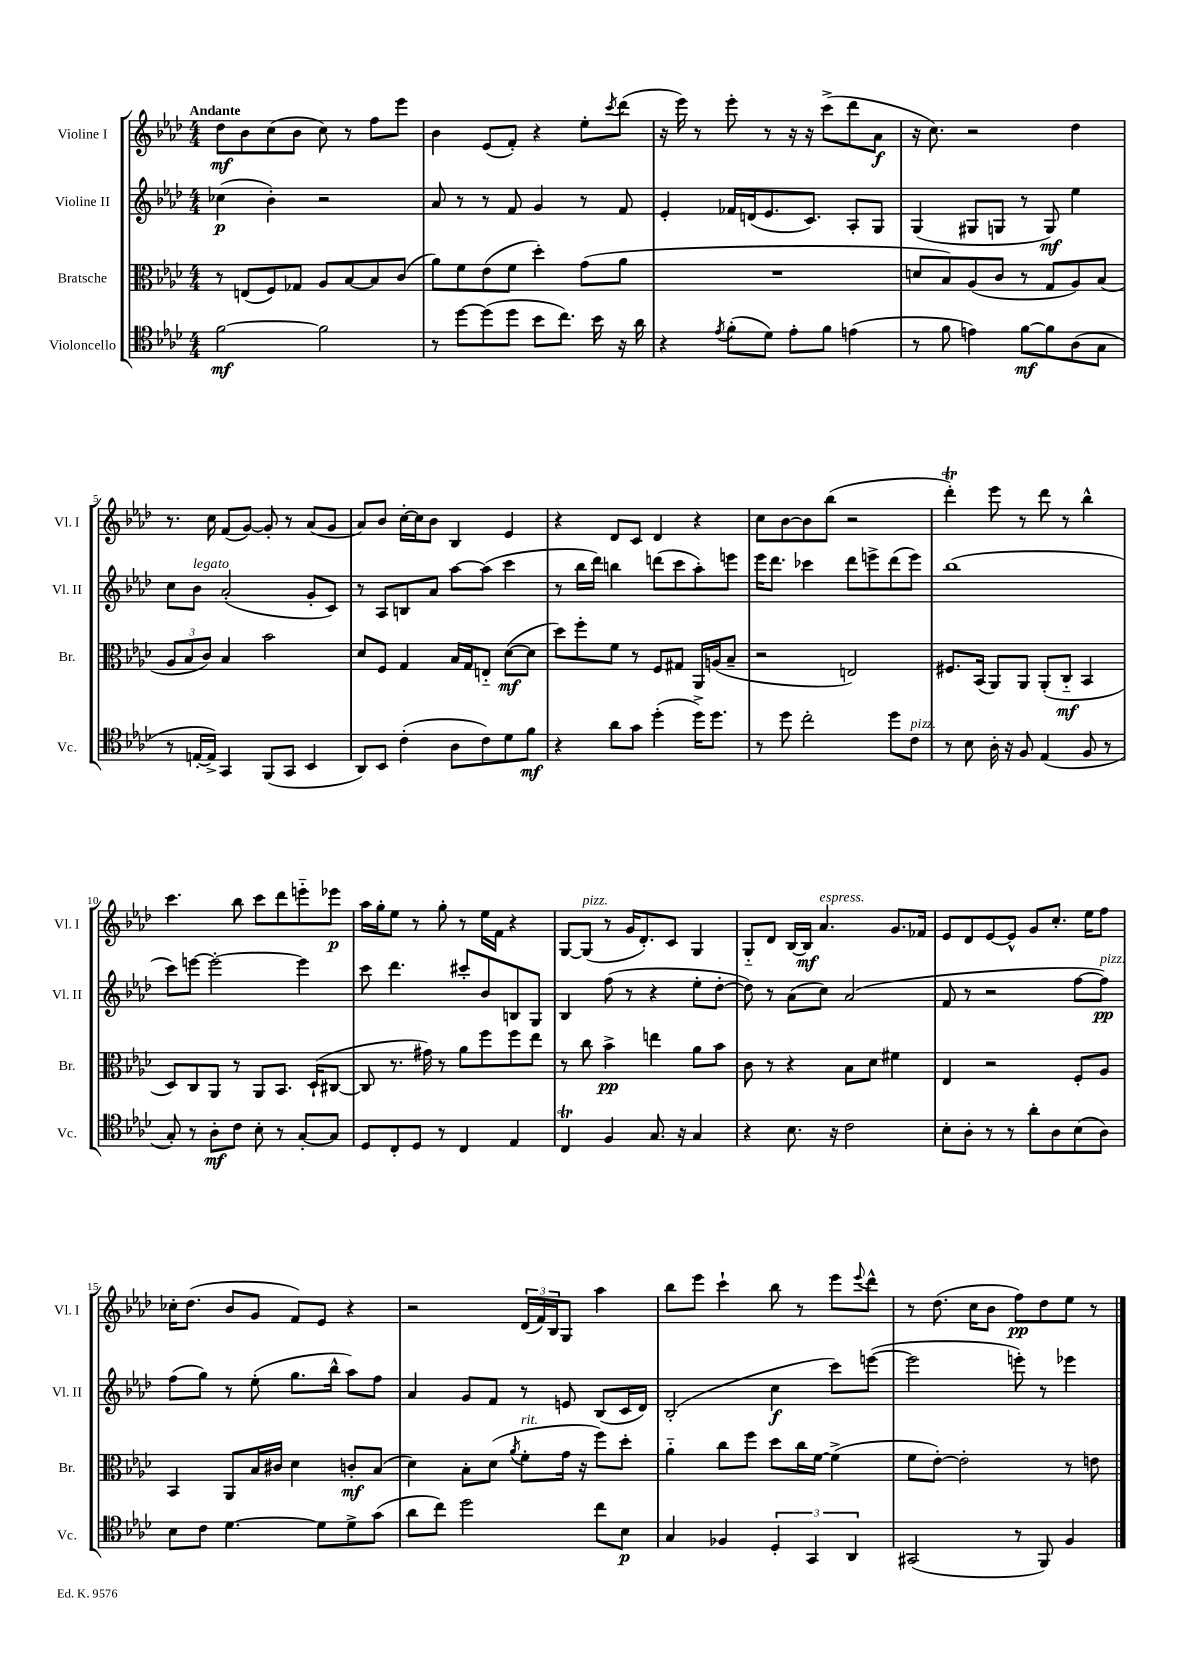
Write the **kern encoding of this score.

**kern	**dynam	**kern	**dynam	**kern	**dynam	**kern	**dynam
*part4	*part4	*part3	*part3	*part2	*part2	*part1	*part1
*staff4	*staff4	*staff3	*staff3	*staff2	*staff2	*staff1	*staff1
*I"Violoncello	*	*I"Bratsche	*	*I"Violine II	*	*I"Violine I	*
*I'Vc.	*	*I'Br.	*	*I'Vl. II	*	*I'Vl. I	*
*clefC4	*	*clefC3	*	*clefG2	*	*clefG2	*
*k[b-e-a-d-]	*	*k[b-e-a-d-]	*	*k[b-e-a-d-]	*	*k[b-e-a-d-]	*
*M4/4	*	*M4/4	*	*M4/4	*	*M4/4	*
=1	=1	=1	=1	=1	=1	=1	=1
!	!	!	!	!	!	!LO:TX:a:B:t=Andante	!
[2f\	mf	8r	.	(4cc-X\	p	8dd-\L	mf
.	.	(8En/L	.	.	.	8b-\	.
.	.	8F/)	.	4b-'\)	.	(8cc\	.
.	.	8G-X/J	.	.	.	8b-\J	.
2f\]	.	8A-/L	.	2r	.	8cc\)	.
.	.	[8B-/	.	.	.	8r	.
.	.	8B-/]	.	.	.	8ff\L	.
.	.	(8c/J	.	.	.	8eee-\J	.
=2	=2	=2	=2	=2	=2	=2	=2
8r	.	8a-\L)	.	8a-/	.	4b-\	.
[8dd-\L	.	8f\	.	8r	.	.	.
(8dd-\]	.	(8e-\	.	8r	.	(8e-/L	.
8dd-\J	.	8f\J	.	8f/	.	8f'/J)	.
8b-\L	.	4dd-'\)	.	4g/	.	4r	.
8.cc\J)	.	.	.	.	.	.	.
.	.	(8g\L	.	8r	.	8ee-'\L	.
16b-\	.	.	.	.	.	.	.
.	.	.	.	.	.	8qccc/	.
16r	.	8a-\J	.	8f/	.	(8ddd-\J	.
16a-\	.	.	.	.	.	.	.
=3	=3	=3	=3	=3	=3	=3	=3
4r	.	1r	.	4e-'/	.	16r	.
.	.	.	.	.	.	16eee-\)	.
.	.	.	.	.	.	8r	.
8qe-/	.	.	.	.	.	.	.
(8f'\L	.	.	.	16f-X/LL	.	8eee-'\	.
.	.	.	.	(16dn/J	.	.	.
8d-\J)	.	.	.	8.e-/	.	8r	.
8e-'\L	.	.	.	.	.	16r	.
.	.	.	.	8.c/J)	.	16r	.
8f\J	.	.	.	.	.	(8ccc^\L	.
(4en\	.	.	.	8A-'/L	.	8ddd-\	.
.	.	.	.	8G/J	.	8a-\J	f
=4	=4	=4	=4	=4	=4	=4	=4
8r	.	8dn/L	.	(4G/	.	16r	.
.	.	.	.	.	.	8.cc\)	.
8f\	.	8B-/)	.	.	.	.	.
4en\)	.	(8A-/	.	8G#X/L	.	2r	.
.	.	8c/J	.	8Gn/J	.	.	.
[8f\L	mf	8r	.	8r	.	.	.
8f\]	.	8G/L	.	8G/)	mf	.	.
(8A-\	.	8A-/)	.	4ee-\	.	4dd-\	.
8G\J	.	(8B-/J	.	.	.	.	.
!!LO:LB:g=z
=5	=5	=5	=5	=5	=5	=5	=5
8r	.	12A-/L	.	8cc\L	.	8.r	.
.	.	12B-/	.	.	.	.	.
!	!	!	!	!LO:TX:a:i:t=legato	!	!	!
[16En'/LL	.	.	.	8b-\J	.	.	.
.	.	12c/J)	.	.	.	.	.
16E^/JJ])	.	.	.	.	.	16cc\	.
4GG/	.	4B-/	.	(2a-'/	.	(8f/L	.
.	.	.	.	.	.	[8g/J)	.
(8FF/L	.	2b-\	.	.	.	8g'/]	.
8GG/J	.	.	.	.	.	8r	.
4BB-/	.	.	.	8g'/L	.	(8a-/L	.
.	.	.	.	8c/J)	.	8g/J	.
=6	=6	=6	=6	=6	=6	=6	=6
8AA-/L)	.	8d-/L	.	8r	.	8a-/L)	.
8BB-/J	.	8F/J	.	8A-/L	.	8b-/J	.
(4c'\	.	4G/	.	8Bn/	.	[16cc'\LL	.
.	.	.	.	.	.	16cc\J]	.
.	.	.	.	8a-/J	.	8b-\J	.
8A-\L	.	16B-/LL	.	[8aa-\L	.	4B-/	.
.	.	16G/J	.	.	.	.	.
8c\)	.	8En/J	.	(8aa-\J]	.	.	.
8d-\	.	([8d-\L	mf	4ccc\	.	4e-/	.
8f\J	mf	8d-\J]	.	.	.	.	.
=7	=7	=7	=7	=7	=7	=7	=7
4r	.	8dd-\L)	.	8r	.	4r	.
.	.	8ff'\	.	16bb-\LL	.	.	.
.	.	.	.	16ddd-\JJ)	.	.	.
8a-\L	.	8f\J	.	4bbn\	.	8d-/L	.
8g\J	.	8r	.	.	.	8c/J	.
(4dd-'\	.	8F/L	.	(8dddn\L	.	4d-/	.
.	.	8G#X/J	.	8ccc\	.	.	.
16dd-^\KL)	.	16AA-/LL	.	8aa-'\)	.	4r	.
8.dd-\J	.	(16An/J	.	.	.	.	.
.	.	8B-~/J	.	8eeen\J	.	.	.
=8	=8	=8	=8	=8	=8	=8	=8
8r	.	2r	.	16eee-\KL	.	8cc\L	.
.	.	.	.	8.ddd-\J	.	.	.
8dd-\	.	.	.	.	.	[8b-\	.
2cc'\	.	.	.	4ccc-X\	.	8b-\]	.
.	.	.	.	.	.	(8bb-\J	.
.	.	2En/)	.	8ddd-\L	.	2r	.
.	.	.	.	8eeen^\	.	.	.
8dd-\L	.	.	.	(8ddd-\	.	.	.
!LO:TX:a:i:t=pizz.	!	!	!	!	!	!	!
8c\J	.	.	.	8eee\J)	.	.	.
=9	=9	=9	=9	=9	=9	=9	=9
8r	.	8.F#X/L	.	(1bb-	.	4ddd-T'\)	.
8B-\	.	.	.	.	.	.	.
.	.	(16BB-/Jk	.	.	.	.	.
16A-'\	.	8AA-/L)	.	.	.	8eee-\	.
16r	.	.	.	.	.	.	.
8F/	.	8AA-/J	.	.	.	8r	.
(4E-/	.	(8AA-'/L	.	.	.	8ddd-\	.
.	.	8C/J	mf	.	.	8r	.
8F/	.	4BB-/	.	.	.	4bb-^^\	.
8r	.	.	.	.	.	.	.
!!LO:LB:g=z
=10	=10	=10	=10	=10	=10	=10	=10
8G'/)	.	8D-/L)	.	8ccc\L)	.	4.ccc\	.
8r	.	8C/	.	[8eeen\J	.	.	.
8A-'\L	mf	8AA-/J	.	2eee'\_	.	.	.
8c\J	.	8r	.	.	.	8bb-\	.
8B-'\	.	8AA-/L	.	.	.	8ccc\L	.
8r	.	8.BB-/J	.	.	.	8ddd-\	.
[8G'/L	.	.	.	4eee\]	.	8eeen\	.
.	.	(16D-`/KL	.	.	.	.	.
8G/J]	.	[8C#X/J	.	.	.	8eee-X\J	p
=11	=11	=11	=11	=11	=11	=11	=11
8D-/L	.	8C#/]	.	8ccc\	.	16aa-\LL	.
.	.	.	.	.	.	16gg'\J	.
8C'/	.	8.r	.	4.ddd-\	.	8ee-\J	.
8D-/J	.	.	.	.	.	8r	.
.	.	16g#X\)	.	.	.	.	.
8r	.	8r	.	.	.	8gg'\	.
4C/	.	8a-\L	.	8ccc#X'/L	.	8r	.
.	.	8ff\	.	8b-/	.	16ee-\LL	.
.	.	.	.	.	.	16f\JJ	.
4E-/	.	8ff\	.	8Bn/	.	4r	.
.	.	8ee-\J	.	8G/J	.	.	.
=12	=12	=12	=12	=12	=12	=12	=12
4Ct/	.	8r	.	4B-/	.	[8G/L	.
!	!	!	!	!	!	!LO:TX:a:i:t=pizz.	!
.	.	8cc\	.	.	.	(8G/J]	.
4F/	.	4b-^\	pp	(8ff\	.	8r	.
.	.	.	.	8r	.	16g/KL	.
.	.	.	.	.	.	8.d-'/)	.
8.G/	.	4een\	.	4r	.	.	.
.	.	.	.	.	.	8c/J	.
16r	.	.	.	.	.	.	.
4G/	.	8a-\L	.	8ee-'\L	.	4G/	.
.	.	8b-\J	.	[8dd-'\J	.	.	.
=13	=13	=13	=13	=13	=13	=13	=13
4r	.	8c\	.	8dd-\])	.	8G/L	.
.	.	8r	.	8r	.	8d-/J	.
8.B-\	.	4r	.	(8a-\L	.	[16B-/LL	.
.	.	.	.	.	.	16B-/JJ]	mf
!	!	!	!	!	!	!LO:TX:a:i:t=espress.	!
.	.	.	.	8cc\J)	.	4.a-/	.
16r	.	.	.	.	.	.	.
2c\	.	8B-\L	.	(2a-/	.	.	.
.	.	8d-\J	.	.	.	.	.
.	.	4f#X\	.	.	.	8.g/L	.
.	.	.	.	.	.	16f-X/Jk	.
=14	=14	=14	=14	=14	=14	=14	=14
8B-'\L	.	4E-/	.	8f/	.	8e-/L	.
8A-'\J	.	.	.	8r	.	8d-/	.
8r	.	2r	.	2r	.	[8e-/	.
8r	.	.	.	.	.	8e-^^/J]	.
8a-'\L	.	.	.	.	.	8g/L	.
8A-\	.	.	.	.	.	8.cc'/J	.
(8B-\	.	8F'/L	.	[8ff\L	.	.	.
.	.	.	.	.	.	16ee-\KL	.
!	!	!	!	!LO:TX:a:i:t=pizz.	!	!	!
8A-\J)	.	8A-/J	.	8ff\J])	pp	8ff\J	.
!!LO:LB:g=z
=15	=15	=15	=15	=15	=15	=15	=15
8B-\L	.	4BB-/	.	(8ff\L	.	16cc-X'\KL	.
.	.	.	.	.	.	(8.dd-\J	.
8c\J	.	.	.	8gg\J)	.	.	.
[4.d-\	.	8AA-/L	.	8r	.	8b-/L	.
.	.	16B-/L	.	(8ee-'\	.	8g/J	.
.	.	16c#X/JJ	.	.	.	.	.
.	.	4d-\	.	8.gg\L	.	8f/L)	.
8d-\L]	.	.	.	.	.	8e-/J	.
.	.	.	.	16bb-^^\Jk	.	.	.
8d-^\	.	8cn'/L	mf	8aa-\L)	.	4r	.
(8g\J	.	(8B-/J	.	8ff\J	.	.	.
=16	=16	=16	=16	=16	=16	=16	=16
8a-\L	.	4d-\)	.	4a-/	.	2r	.
8cc\J)	.	.	.	.	.	.	.
2dd-\	.	8B-'\L	.	8g/L	.	.	.
.	.	(8d-\J	.	8f/J	.	.	.
.	.	8qa-/	.	.	.	.	.
!	!	!LO:TX:a:i:t=rit.	!	!	!	!	!
.	.	8f'\L	.	8r	.	(24d-/LL	.
.	.	.	.	.	.	24f/)	.
.	.	.	.	.	.	24B-/J	.
.	.	16g\Jk	.	8en/	.	8G/J	.
.	.	16r	.	.	.	.	.
8cc\L	.	8ff\L)	.	(8B-/L	.	4aa-\	.
8B-\J	p	8dd-'\J	.	16c/L	.	.	.
.	.	.	.	16d-/JJ)	.	.	.
=17	=17	=17	=17	=17	=17	=17	=17
4G/	.	4a-\	.	(2B-'/	.	8bb-\L	.
.	.	.	.	.	.	8eee-\J	.
4F-X/	.	8cc\L	.	.	.	4ccc`\	.
.	.	8ff\J	.	.	.	.	.
6D-'/	.	8dd-\L	.	4cc\	f	8bb-\	.
.	.	16cc\L	.	.	.	8r	.
6GG/	.	.	.	.	.	.	.
.	.	[16f\JJ	.	.	.	.	.
.	.	(4f^\]	.	8ccc\L)	.	8eee-\L	.
6AA-/	.	.	.	.	.	.	.
.	.	.	.	.	.	8qqeee-/	.
.	.	.	.	([8eeen\J	.	8ddd-^^\J	.
=18	=18	=18	=18	=18	=18	=18	=18
(2GG#X/	.	8f\L	.	2eee\]	.	8r	.
.	.	[8e-'\J)	.	.	.	(8.dd-\	.
.	.	2e-'\]	.	.	.	.	.
.	.	.	.	.	.	16cc\KL	.
.	.	.	.	.	.	8b-\J	.
8r	.	.	.	8eeen'\)	.	8ff\L)	pp
8FF/)	.	.	.	8r	.	8dd-\	.
4F/	.	8r	.	4eee-X\	.	8ee-\J	.
.	.	8en\	.	.	.	8r	.
==	==	==	==	==	==	==	==
*-	*-	*-	*-	*-	*-	*-	*-
